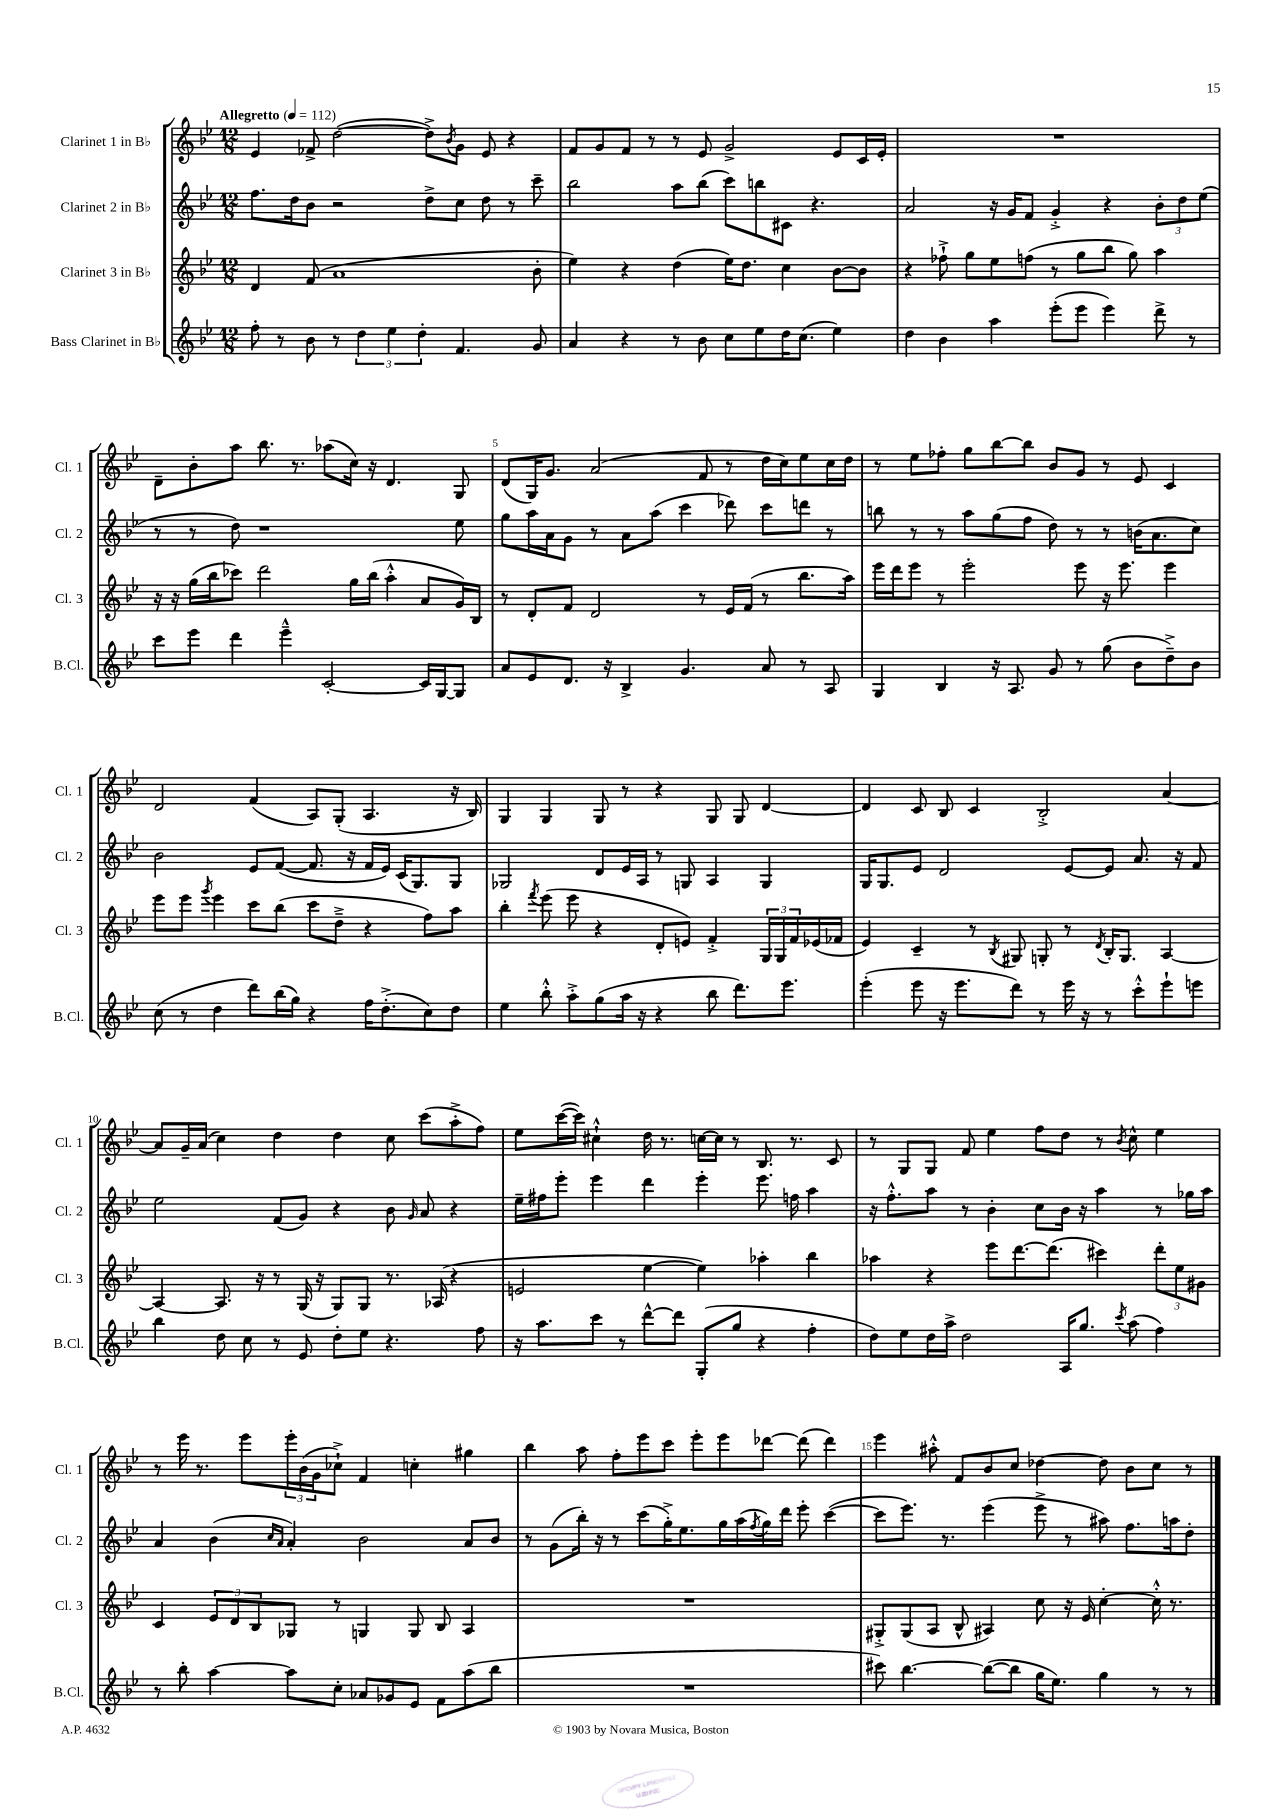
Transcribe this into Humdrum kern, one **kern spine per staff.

**kern	**kern	**kern	**kern
*staff4	*staff3	*staff2	*staff1
*clefG2	*clefG2	*clefG2	*clefG2
*k[b-e-]	*k[b-e-]	*k[b-e-]	*k[b-e-]
*M12/8	*M12/8	*M12/8	*M12/8
*MM112	*MM112	*MM112	*MM112
8ff'\	4d/	8.ff\L	4e-/
8r	.	.	.
.	.	16dd\k	.
8b-\	(8f/	8b-\J	8f-^/
8r	1a	2r	([2dd\
6dd\	.	.	.
6ee-\	.	.	.
6dd'\	.	.	.
.	.	8dd^\L	8dd^\]L)
.	.	.	8qb-/
4.f/	.	8cc\J	8g\J
.	.	8dd\	8e-/
.	.	8r	4r
8g/	8b-'\	8ccc~\	.
=	=	=	=
4a/	4ee-\)	2bb-\	8f/L
.	.	.	8g/
4r	4r	.	8f/J
.	.	.	8r
8r	(4dd\	8aa\L	8r
8b-\	.	(8bb-\J	8e-/
8cc\L	16ee-\LK)	8ccc\L)	2g^/
.	8.dd\J	.	.
8ee-\	.	8bb\	.
16dd\K	4cc\	8c#\J	.
(8.cc\J	.	.	.
.	.	4.r	.
4ee-\)	[8b-\L	.	8e-/L
.	8b-\]J	.	16c/L
.	.	.	16e-'/JJ
=	=	=	=
4dd\	4r	2a/	1.r
4b-\	8ff-`^\	.	.
.	8gg\L	.	.
4aa\	8ee-\	16r	.
.	.	16g/LK	.
.	(8ff\J	8f/J	.
(8eee-'\L	8r	4g'^/	.
8eee-\J	8gg\L	.	.
4eee-\)	8bb-\J	4r	.
.	8gg\)	.	.
8ddd^\	4aa\	12b-'\L	.
.	.	12dd\	.
8r	.	.	.
.	.	(12ee-\J	.
=	=	=	=
8ccc\L	16r	8r	8d~\L
.	16r	.	.
8eee-\J	(16gg\LL	8r	8b-'\
.	16bb-\J	.	.
4ddd\	8ccc-\J)	8dd\)	8aa\J
.	2ddd\	1r	8.bb-\
4eee-~^^\	.	.	.
.	.	.	8.r
[2c'/	.	.	(8aa-\L
.	16gg\LL	.	16cc\Jk)
.	(16bb-\JJ	.	16r
.	4aa'^^\	.	4.d/
16c/]LL	8a/L	.	.
[16G/J	.	.	.
8G/]J	16g/L)	8ee-\	8G/
.	16B-/JJ	.	.
=	=	=	=
8a/L	8r	8gg\L	(8d/L
8e-/	8d'/L	16aa\L	16G/K)
.	.	16a\J	8.g/J
8.d/J	8f/J	8g\J	.
.	2d/	8r	(2a/
16r	.	.	.
4B-^/	.	8a\L	.
.	.	(8aa\J	.
4.g/	.	4ccc\	.
.	8r	.	8f/
.	16e-/LL	8ddd-\)	8r
.	(16f/JJ	.	.
8a/	8r	8ccc\L	16dd\LL
.	.	.	16cc\J)
8r	8.bb-\L	8ddd\J	8ee-\
8A/	.	8r	16cc\L
.	16aa\Jk)	.	16dd\JJ
=	=	=	=
4G/	16eee-\LL	8bb\	8r
.	16ddd\J	.	.
.	8eee-\J	8r	8ee-\L
4B-/	8r	8r	8ff-'\J
.	2eee-'\	8aa\L	8gg\L
16r	.	(8gg\	[8bb-\
8.A/	.	.	.
.	.	8ff\J	8bb-\]J
8g/	.	8dd\)	8b-/L
8r	8eee-\	8r	8g/J
(8gg\	16r	8r	8r
.	8.eee-\	.	.
8b-\L	.	(16b\LK	8e-/
.	.	8.a\	.
8dd~^\)	4eee-\	.	4c/
8b-\J	.	8cc\J)	.
=	=	=	=
(8cc\	8eee-\L	2b-\	2d/
8r	8eee-\J	.	.
.	8qggg/	.	.
4dd\	4eee-\	.	.
8ddd\L)	8ccc\L	8e-/L	(4f/
(16bb-\L	(8bb-\J	([8f/J	.
16gg\JJ)	.	.	.
4r	8ccc\L	8.f/]	8A/L)
.	8dd~^\J	.	(8G'/J
.	.	16r	.
16ff\LK	4r	16f/LL	4.A/
(8.dd'^\	.	16e-/JJ)	.
.	.	(16c/LK	.
.	.	8.G/)	.
8cc\)	8ff\L)	.	.
8dd\J	8aa\J	8G/J	16r
.	.	.	16B-/)
=	=	=	=
4ee-\	4bb-'\	2G-/	4G/
.	8qfff/	.	.
8bb-'^^\	(8eee-\	.	4G/
8aa'^\L	8eee-\	.	.
(8gg\	4r	8d/L	8G/
16aa\Jk	.	16e-/L	8r
16r	.	16A/JJ	.
4r	8d'/L	8r	4r
.	8e/J)	8G/	.
8bb-\	4f'^/	4A/	8G/
8.ddd\L)	.	.	8G/
.	24G/LL	4G/	[4d/
.	24G/	.	.
8.eee-\J	.	.	.
.	24f/	.	.
.	(16e-/	.	.
.	16f-/JJ	.	.
=	=	=	=
(4eee-'\	4e-/)	16G/LK	4d/]
.	.	8.G/	.
8eee-\	4c~/	8e-/J	8c/
16r	.	2d/	8B-/
8.eee-\L	.	.	.
.	8r	.	4c/
.	8qB-/	.	.
8ddd\J)	8G#/	.	.
8r	8G'/	.	2B-'^/
16eee-\	8r	[8e-/L	.
16r	.	.	.
.	8qd/	.	.
8r	16B-'/LK	8e-/]J	.
.	8.G/J	.	.
8ccc'^^\L	.	8.a/	.
8eee-`\	[4A/	.	[4a/
.	.	16r	.
8eee\J	.	8f/	.
=	=	=	=
4bb-\	4A/_	2ee-\	8a/]L
.	.	.	16g~/L
.	.	.	(16a/JJ
8dd\	8.A/]	.	4cc\)
8cc\	.	.	.
.	16r	.	.
8r	8r	(8f/L	4dd\
8e-/	(16G/	8g/J)	.
.	16r	.	.
8dd'\L	8G/L)	4r	4dd\
8ee-\J	8G/J	.	.
4.r	8.r	8b-\	8cc\
.	.	16qqg/	.
.	.	8a/	(8ccc\L
.	(16A-/	.	.
.	4r	4r	8aa'^\
8ff\	.	.	8ff\J)
=	=	=	=
16r	2e/	16ee-~\LL	8ee-\L
8.aa\L	.	16ff#\J	.
.	.	8eee-'\J	([16ccc\L
.	.	.	16ccc\]JJ)
8ccc\J	.	4eee-\	4cc#`^^\
8r	.	.	.
[8ddd^^\L	[4ee-\	4ddd\	16dd\
.	.	.	8.r
8ddd\]J	.	.	.
(8G'/L	4ee-\])	4eee-'\	[16cc\LL
.	.	.	16cc\]JJ
8gg/J	.	.	8r
4r	4aa-'\	8.eee-\	8.B-/
.	.	16ff\	8.r
4ff'\	4bb-\	4aa\	.
.	.	.	8c/
=	=	=	=
8dd\L)	4aa-\	16r	8r
.	.	8.ff'^^\L	.
8ee-\	.	.	8G/L
16dd\L	4r	8aa\J	8G/J
16aa^\JJ	.	.	.
2dd\	.	8r	8f/
.	8eee-\L	4b-'\	4ee-\
.	[8.ddd\	.	.
.	.	8cc\L	8ff\L
.	(8.ddd\]J	.	.
16A/LK	.	16b-\Jk	8dd\J
8.gg/J	.	16r	.
.	4ccc#\)	4aa\	8r
8qccc/	.	.	8qb-/
(8aa\	.	.	8cc^^\
4ff\)	12ddd'\L	8r	4ee-\
.	12ee-\	.	.
.	.	16gg-\LL	.
.	12g#\J	.	.
.	.	16aa\JJ	.
=	=	=	=
8r	4c/	4a/	8r
8bb-'\	.	.	16eee-\
.	.	.	8.r
[4aa\	12e-/L	(4b-\	.
.	12d/	.	.
.	.	.	8eee-\L
.	12B-/	.	.
.	.	16qqcc/LL	.
.	.	16qqa/JJ	.
8aa\]L	8G-/J	4a'/)	24eee-'\L
.	.	.	(24b-\
.	.	.	24g\J
8cc'\J	8r	.	8cc-`^\J)
8a-/L	4G/	2b-\	4f/
8g-/	.	.	.
8e-/J	8G/	.	4cc'\
8f\L	8B-/	.	.
(8aa\	4A/	8a/L	4gg#\
8bb-\J	.	8b-/J	.
=	=	=	=
1.r	1.r	8r	4bb-\
.	.	(8g\L	.
.	.	16bb-'\Jk)	8aa\
.	.	16r	.
.	.	8r	8ff'\L
.	.	(8ccc\L	8eee-\
.	.	16gg'^\K)	8ccc\J
.	.	8.ee-\	.
.	.	.	8eee-'\L
.	.	16gg\L	8eee-\
.	.	(16aa\	.
.	.	8qff/	.
.	.	16gg\)	[8ddd-\J
.	.	16ddd\JJ	.
.	.	8eee-'\	(8ddd-\]
.	.	([4ccc\	4ddd-\)
=	=	=	=
8ccc#\)	8G#'^/L	8ccc\]L	4eee-\
[4.bb-\	(8G#/	8.eee-\J)	.
.	8A/J	.	8aa#'^^\
.	.	8.r	.
.	8B-^^/	.	8f/L
(8bb-\_L	4A#/)	(4eee-\	8b-/
8bb-\]J	.	.	8cc/J
16gg\LK	8cc\	8eee-^\	[4dd-\
8.ee-\J)	.	.	.
.	16r	8r	.
.	16e-/	.	.
4gg\	[4cc'\	8aa#\)	8dd-\]
.	.	8.ff\L	8b-\L
8r	16cc'^^\]	.	8cc\J
.	8.r	16aa\k	.
8r	.	8dd'\J	8r
==	==	==	==
*-	*-	*-	*-
